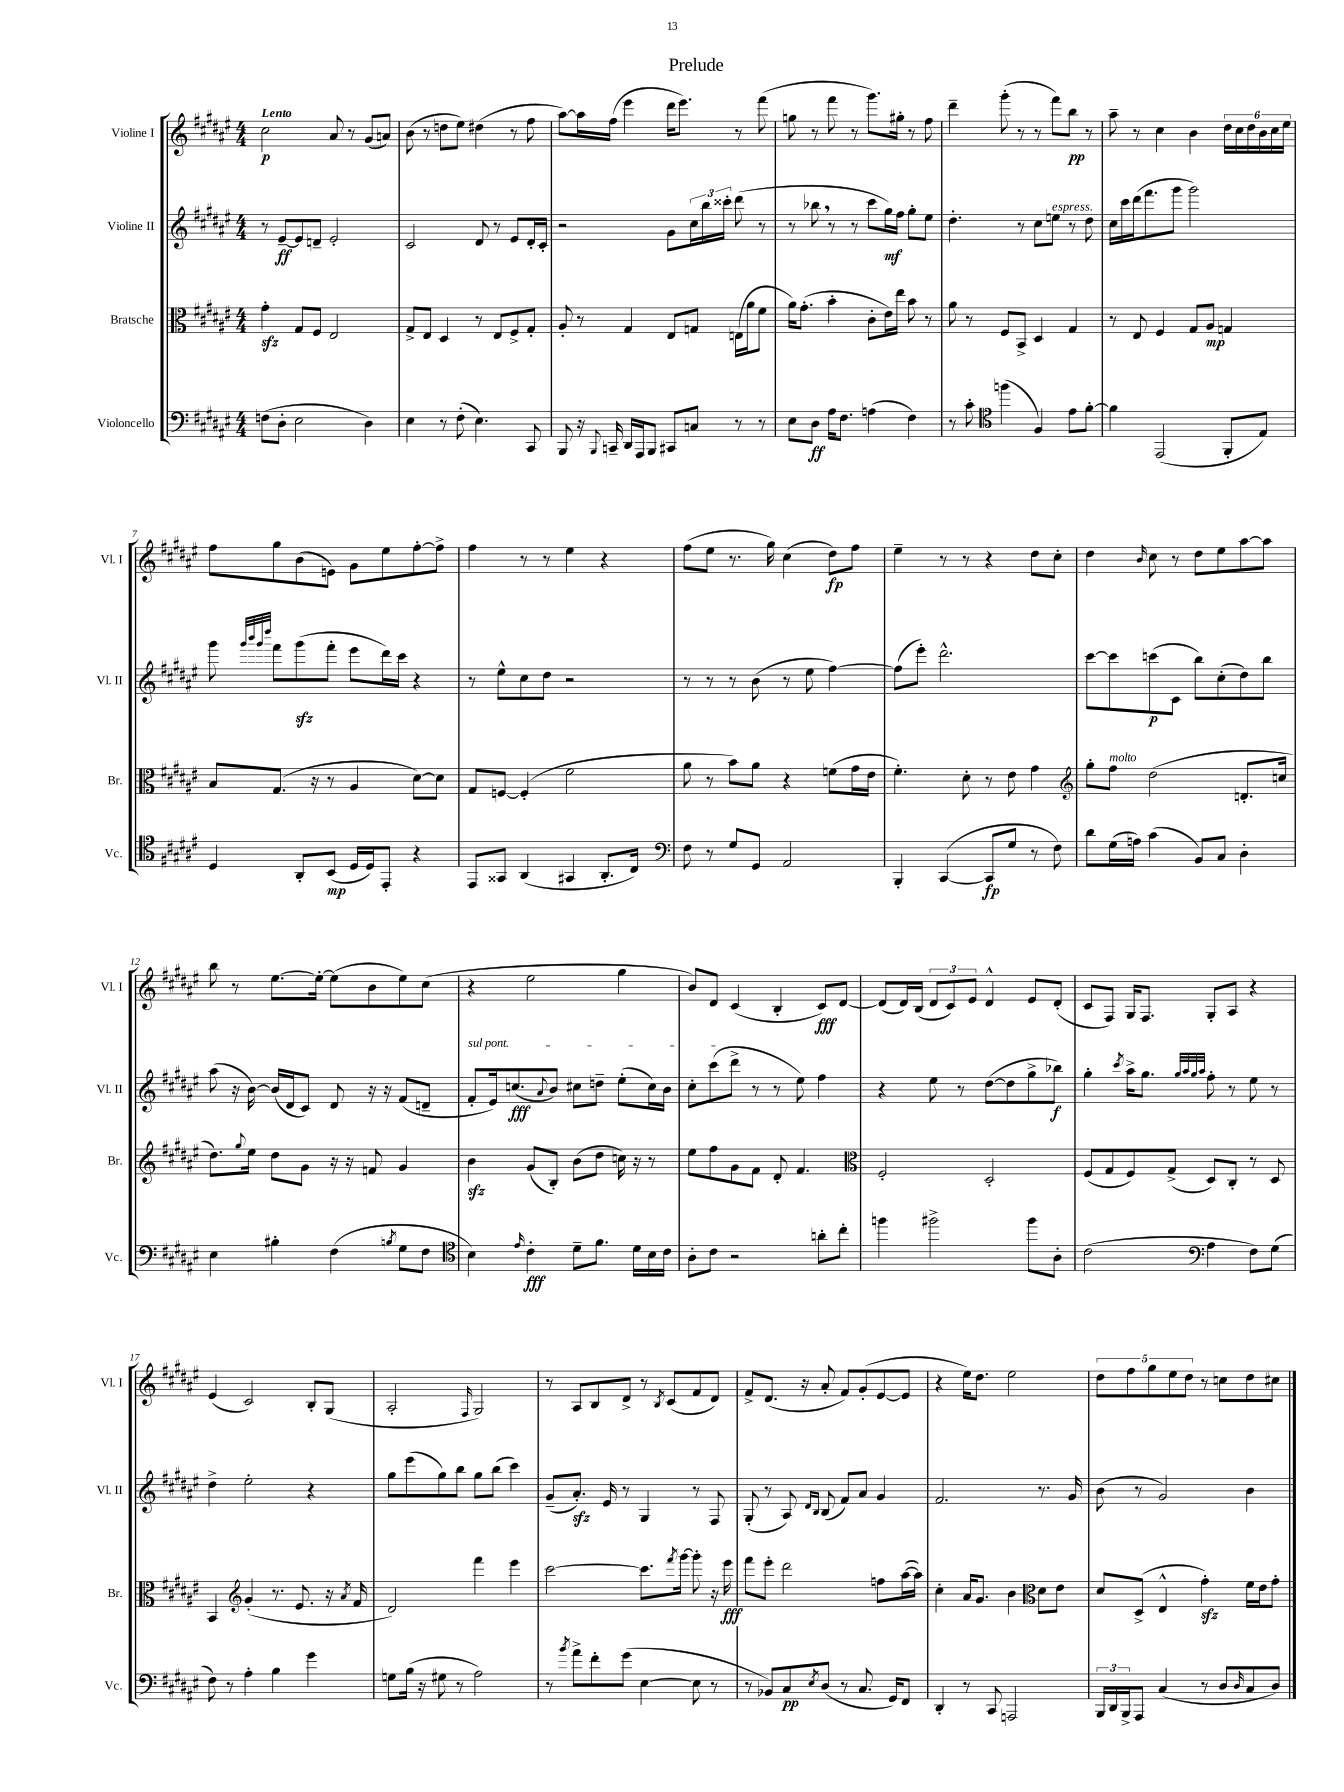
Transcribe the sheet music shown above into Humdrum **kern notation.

**kern	**dynam	**kern	**dynam	**kern	**dynam	**kern	**dynam
*part4	*part4	*part3	*part3	*part2	*part2	*part1	*part1
*staff4	*staff4	*staff3	*staff3	*staff2	*staff2	*staff1	*staff1
*I"Violoncello	*	*I"Bratsche	*	*I"Violine II	*	*I"Violine I	*
*I'Vc.	*	*I'Br.	*	*I'Vl. II	*	*I'Vl. I	*
*clefF4	*	*clefC3	*	*clefG2	*	*clefG2	*
*k[f#c#g#d#a#e#]	*	*k[f#c#g#d#a#e#]	*	*k[f#c#g#d#a#e#]	*	*k[f#c#g#d#a#e#]	*
*M4/4	*	*M4/4	*	*M4/4	*	*M4/4	*
=1	=1	=1	=1	=1	=1	=1	=1
!	!	!	!	!	!	!LO:TX:a:B:t=Lento	!
(8Fn\L	.	4g#zz'\	.	8r	.	2cc#\	p
8D#'\J	.	.	.	[8e#~/L	ff	.	.
2E#\	.	8G#/L	.	8e#/]	.	.	.
.	.	8F#/J	.	8dn~/J	.	.	.
.	.	2E#/	.	2e#'/	.	8a#/	.
.	.	.	.	.	.	8r	.
4D#\)	.	.	.	.	.	(8g#/L	.
.	.	.	.	.	.	8an/J)	.
=2	=2	=2	=2	=2	=2	=2	=2
4E#\	.	8G#^/L	.	2c#/	.	(8b\	.
.	.	8E#/J	.	.	.	8r	.
8r	.	4D#/	.	.	.	8ddn\L	.
(8F#'\	.	.	.	.	.	8ee#\J)	.
4.E#\)	.	8r	.	8d#/	.	(4dd#X\	.
.	.	8E#/L	.	8r	.	.	.
.	.	8F#^/	.	8e#/L	.	8r	.
8CC#/	.	8G#'/J	.	16d#'/L	.	8ff#\	.
.	.	.	.	16c#'/JJ	.	.	.
=3	=3	=3	=3	=3	=3	=3	=3
8BBB/	.	8A#'/	.	2r	.	[8aa#\L)	.
16r	.	8r	.	.	.	16aa#\L]	.
8qqBBB/	.	.	.	.	.	.	.
16CCn~/	.	.	.	.	.	(16ff#\JJ	.
16DD#/LL	.	4G#/	.	.	.	4eee#\	.
16AAA#/J	.	.	.	.	.	.	.
8BBB/J	.	.	.	.	.	.	.
8CC#X/L	.	8E#/L	.	8g#\L	.	16ddd#\KL	.
.	.	.	.	.	.	8.eee#\J)	.
8Cn/J	.	8Gn/J	.	24cc#\L	.	.	.
.	.	.	.	24bb\	.	.	.
.	.	.	.	24ccc##X'\JJ	.	.	.
8r	.	(16En\LL	.	(8ddd#\	.	8r	.
.	.	16a#\J	.	.	.	.	.
8r	.	8f#\J	.	8r	.	(8fff#\	.
=4	=4	=4	=4	=4	=4	=4	=4
8E#\L	.	16a#\KL)	.	8r	.	8ggn\	.
.	.	(8.g#'\J	.	.	.	.	.
8D#\J	ff	.	.	8bb-X,\	.	8r	.
16A#\KL	.	4b'\	.	8r	.	8fff#\	.
8.F#\J	.	.	.	.	.	.	.
.	.	.	.	8r	.	8r	.
(4An\	.	8c#'\L	.	8ccc#\L	.	8.ggg#\L)	.
.	.	16e#\L)	.	16gg#\L)	mf	.	.
.	.	16ee#\JJ	.	16ff#\JJ	.	16gg#X'\Jk	.
4F#\)	.	8b\	.	8gg#'\L	.	8r	.
.	.	8r	.	8ee#\J	.	8ff#\	.
=5	=5	=5	=5	=5	=5	=5	=5
8r	.	8a#\	.	4.dd#'\	.	4ddd#~\	.
8c#'\	.	8r	.	.	.	.	.
*clefC4	*	*	*	*	*	*	*
(4ffn\	.	8F#/L	.	.	.	(8ggg#'\	.
.	.	8BB^/J	.	8r	.	8r	.
4F#/)	.	4D#/	.	8cc#\L	.	8r	.
!	!	!	!	!LO:TX:a:i:t=espress.	!	!	!
.	.	.	.	8een\J	.	8fff#\L)	.
8e#\L	.	4G#/	.	8r	.	8bb\J	pp
[8f#'\J	.	.	.	8dd#\	.	8r	.
=6	=6	=6	=6	=6	=6	=6	=6
4f#\]	.	8r	.	16cc#\LL	.	8aa#~\	.
.	.	.	.	16ccc#\	.	.	.
.	.	8E#/	.	(16ddd#\J	.	8r	.
.	.	.	.	8.fff#\	.	.	.
(2EE#/	.	4F#/	.	.	.	4cc#\	.
.	.	.	.	8ggg#\J	.	.	.
.	.	8G#/L	.	2ggg#\)	.	4b\	.
.	.	8A#/J	mp	.	.	.	.
8FF#'/L	.	4Gn/	.	.	.	24dd#\LL	.
.	.	.	.	.	.	24cc#\	.
.	.	.	.	.	.	24dd#\	.
8E#/J)	.	.	.	.	.	24b\	.
.	.	.	.	.	.	24cc#\	.
.	.	.	.	.	.	24ee#\JJ	.
!!LO:LB:g=z
=7	=7	=7	=7	=7	=7	=7	=7
4D#/	.	8B/L	.	8ggg#\	.	8ff#\L	.
.	.	.	.	32qqggg#/LLL	.	.	.
.	.	.	.	32qqbbb/	.	.	.
.	.	.	.	32qqggg#/	.	.	.
.	.	.	.	32qqdddd#/JJJ	.	.	.
.	.	(8.G#/J	.	8fff#\L	.	8gg#\	.
8AA#'/L	.	.	.	(8ggg#zz\	.	(8b\	.
.	.	16r	.	.	.	.	.
(8BB/J	mp	8r	.	8fff#'\J	.	8en\J)	.
16D#/LL	.	4A#/	.	8eee#\L	.	8g#\L	.
16D#/J)	.	.	.	.	.	.	.
8EE#'/J	.	.	.	16ddd#\L)	.	8ee#\	.
.	.	.	.	16ccc#\JJ	.	.	.
4r	.	[8d#\L)	.	4r	.	[8ff#'\	.
.	.	8d#\J]	.	.	.	8ff#^\J]	.
=8	=8	=8	=8	=8	=8	=8	=8
8EE#/L	.	8G#/L	.	8r	.	4ff#\	.
8GG##X/J	.	[8Fn/J	.	8ee#^^\L	.	.	.
(4AA#/	.	(4F'/]	.	8cc#\	.	8r	.
.	.	.	.	8dd#\J	.	8r	.
4GG#X/	.	2f#\	.	2r	.	4ee#\	.
8.AA#'/L	.	.	.	.	.	4r	.
16C#/Jk)	.	.	.	.	.	.	.
=9	=9	=9	=9	=9	=9	=9	=9
*clefF4	*	*	*	*	*	*	*
8F#\	.	8a#\	.	8r	.	(8ff#\L	.
8r	.	8r	.	8r	.	8ee#\J	.
8G#/L	.	8b\L)	.	8r	.	8.r	.
8GG#/J	.	8a#\J	.	(8b\	.	.	.
.	.	.	.	.	.	16gg#\)	.
2AA#/	.	4r	.	8r	.	(4cc#\	.
.	.	.	.	8ee#\	.	.	.
.	.	(8fn\L	.	[4ff#\)	.	8dd#\L)	fp
.	.	16g#\L	.	.	.	8ff#\J	.
.	.	16e#\JJ	.	.	.	.	.
=10	=10	=10	=10	=10	=10	=10	=10
4BBB'/	.	4.f#'\)	.	(8ff#\L]	.	4ee#~\	.
.	.	.	.	8eee#'\J)	.	.	.
([4CC#/	.	.	.	2.ddd#^^\	.	8r	.
.	.	8d#'\	.	.	.	8r	.
8CC#/L]	fp	8r	.	.	.	4r	.
8G#/J	.	8e#\	.	.	.	.	.
8r	.	4g#\	.	.	.	8dd#\L	.
8F#\)	.	.	.	.	.	8cc#'\J	.
=11	=11	=11	=11	=11	=11	=11	=11
*	*	*clefG2	*	*	*	*	*
8d#\L	.	8gg#'\L	.	[8ccc#\L	.	4dd#\	.
!	!	!LO:TX:a:i:t=molto	!	!	!	!	!
(16G#\L	.	8ff#\J	.	8ccc#\]	.	.	.
16An\JJ)	.	.	.	.	.	.	.
.	.	.	.	.	.	16qqb/	.
(4c#\	.	(2dd#\	.	(8cccn\	p	8cc#\	.
.	.	.	.	8c#\J	.	8r	.
8BB/L)	.	.	.	8bb\L)	.	8dd#\L	.
8C#/J	.	.	.	(8cc#'\	.	8ee#\	.
4D#'\	.	8.dn'/L	.	8dd#\)	.	[8aa#\	.
.	.	.	.	8bb\J	.	8aa#\J]	.
.	.	16ccn/Jk	.	.	.	.	.
!!LO:LB:g=z
=12	=12	=12	=12	=12	=12	=12	=12
4E#\	.	8.dd#\L)	.	(8aa#\	.	8bb\	.
.	.	.	.	16r	.	8r	.
.	.	8qqgg#/	.	.	.	.	.
.	.	16ee#\Jk	.	[16b\)	.	.	.
4B#X'\	.	8dd#\L	.	(16b/LL]	.	[8.ee#\L	.
.	.	.	.	16d#/J	.	.	.
.	.	8g#\J	.	8c#/J)	.	.	.
.	.	.	.	.	.	16ee#'\Jk_	.
(4F#\	.	16r	.	8d#/	.	(8ee#\L]	.
.	.	16r	.	.	.	.	.
.	.	8fn/	.	16r	.	8b\	.
.	.	.	.	16r	.	.	.
8qBn/	.	.	.	.	.	.	.
8G#\L	.	4g#/	.	(8f#/L	.	8ee#\)	.
8F#\J	.	.	.	8dn~/J	.	(8cc#\J	.
=13	=13	=13	=13	=13	=13	=13	=13
*clefC4	*	*	*	*	*	*	*
!	!	!	!	!LO:TX:a:i:t=sul pont.	!	!	!
4B\)	.	4bzz\	.	8f#'/L	.	4r	.
.	.	.	.	16e#/k)	.	.	.
.	.	.	.	(8.ccn/	fff	.	.
16qqe#/	.	.	.	.	.	.	.
4c#'\	fff	(8g#/L	.	.	.	2ee#\	.
.	.	.	.	8qqa#/	.	.	.
.	.	8B'/J)	.	8b/J)	.	.	.
8d#~\L	.	(8b\L	.	8cc#X\L	.	.	.
8.f#\J	.	8dd#\J	.	8ddn~\J	.	.	.
.	.	16ccn\)	.	(8ee#'\L	.	4gg#\	.
16d#\LL	.	16r	.	.	.	.	.
16B\	.	8r	.	16cc#\L)	.	.	.
16c#\JJ	.	.	.	16b\JJ	.	.	.
=14	=14	=14	=14	=14	=14	=14	=14
8A#'\L	.	8ee#\L	.	8cc#'\L	.	8b/L)	.
8c#\J	.	8ff#\	.	(8ccc#\	.	8d#/J	.
2r	.	8g#\	.	8ddd#^\J	.	(4c#/	.
.	.	8f#\J	.	8r	.	.	.
.	.	8d#'/	.	8r	.	4B'/	.
.	.	4.f#/	.	8ee#\)	.	.	.
8an'\L	.	.	.	4ff#\	.	8c#/L)	fff
8cc#'\J	.	.	.	.	.	[8d#/J	.
=15	=15	=15	=15	=15	=15	=15	=15
*	*	*clefC3	*	*	*	*	*
4ffn\	.	2F#'/	.	4r	.	(8d#/L]	.
.	.	.	.	.	.	16d#/L)	.
.	.	.	.	.	.	(16B/JJ	.
2ff#X^\	.	.	.	8ee#\	.	12d#/L	.
.	.	.	.	.	.	12c#/)	.
.	.	.	.	8r	.	.	.
.	.	.	.	.	.	12e#/J	.
.	.	2D#'/	.	([8dd#\L	.	4d#^^/	.
.	.	.	.	8dd#\]	.	.	.
8ff#\L	.	.	.	8gg#^\	.	8e#/L	.
8A#'\J	.	.	.	8bb-X\J)	f	(8d#'/J	.
=16	=16	=16	=16	=16	=16	=16	=16
(2c#\	.	(8F#/L	.	4gg#'\	.	8c#/L	.
.	.	8G#/	.	.	.	8F#/J)	.
.	.	.	.	8qccc#/	.	.	.
.	.	8F#/)	.	16aa#^\KL	.	16G#/KL	.
.	.	.	.	8.gg#\J	.	8.F#/J	.
.	.	(8G#^/J	.	.	.	.	.
*clefF4	*	*	*	*	*	*	*
.	.	.	.	32qqgg#/LLL	.	.	.
.	.	.	.	32qqaa#/	.	.	.
.	.	.	.	32qqgg#/	.	.	.
.	.	.	.	32qqaa#/JJJ	.	.	.
4A#\	.	8D#/L)	.	8ff#'\	.	8G#'/L	.
.	.	8C#'/J	.	8r	.	8A#/J	.
8F#\L)	.	8r	.	8ee#\	.	4r	.
(8G#\J	.	8D#/	.	8r	.	.	.
!!LO:LB:g=z
=17	=17	=17	=17	=17	=17	=17	=17
8F#\)	.	4BB/	.	4dd#^\	.	(4e#/	.
8r	.	.	.	.	.	.	.
*	*	*clefG2	*	*	*	*	*
4A#'\	.	(4g#'/	.	2ee#'\	.	2c#/)	.
4B\	.	8.r	.	.	.	.	.
.	.	8.e#/	.	.	.	.	.
4g#\	.	.	.	4r	.	8B'/L	.
.	.	16r	.	.	.	(8G#/J	.
.	.	8qa#/	.	.	.	.	.
.	.	16f#/	.	.	.	.	.
=18	=18	=18	=18	=18	=18	=18	=18
8Gn\L	.	2d#/)	.	8gg#\L	.	2A#'/	.
(16B\Jk	.	.	.	(8eee#\	.	.	.
16r	.	.	.	.	.	.	.
8G#X\	.	.	.	8gg#\)	.	.	.
8r	.	.	.	8bb\J	.	.	.
.	.	.	.	.	.	16qqF#/	.
2A#\)	.	4fff#\	.	8gg#\L	.	2G#/)	.
.	.	.	.	(8bb\J	.	.	.
.	.	4eee#\	.	4ccc#\)	.	.	.
=19	=19	=19	=19	=19	=19	=19	=19
8r	.	[2ccc#\	.	(8g#~/L	.	8r	.
8qb/	.	.	.	.	.	.	.
8a#^\L	.	.	.	8.a#zz'/J)	.	8A#/L	.
8f#'\	.	.	.	.	.	8B/	.
.	.	.	.	16e#/	.	.	.
(8g#\J	.	.	.	8r	.	8d#^/J	.
[4E#\	.	8.ccc#\L]	.	4G#/	.	8r	.
.	.	.	.	.	.	8qB/	.
.	.	.	.	.	.	(8c#/L	.
.	.	8qfff#/	.	.	.	.	.
.	.	[16ggg#\Jk	.	.	.	.	.
8E#\]	.	8ggg#'\]	.	8r	.	8f#/	.
8r	.	16r	.	8F#/	.	8d#/J)	.
.	.	16eee#\	fff	.	.	.	.
=20	=20	=20	=20	=20	=20	=20	=20
8r	.	8fff#\L	.	(8G#'/	.	8f#^/L	.
8BB-X/L)	.	8eee#'\J	.	8r	.	(8.d#/J	.
8C#/	pp	2ddd#\	.	8A#/)	.	.	.
.	.	.	.	.	.	16r	.
.	.	.	.	16qqd#/LL	.	.	.
8qE#/	.	.	.	16qqB/JJ	.	.	.
(8D#/J	.	.	.	(8B/	.	8a#'/	.
8r	.	.	.	8f#/L)	.	8f#/L)	.
8.C#/	.	.	.	8a#/J	.	(8g#'/	.
.	.	8ffn\L	.	4g#/	.	[8e#/	.
16GG#/KL)	.	.	.	.	.	.	.
8FF#/J	.	([16aa#\L	.	.	.	8e#/J]	.
.	.	16aa#\JJ])	.	.	.	.	.
=21	=21	=21	=21	=21	=21	=21	=21
4DD#'/	.	4cc#'\	.	2.f#/	.	4r	.
8r	.	16a#/KL	.	.	.	16ee#\KL)	.
.	.	8.g#/J	.	.	.	8.dd#\J	.
8CC#/	.	.	.	.	.	.	.
2AAAn/	.	4b\	.	.	.	2ee#\	.
*	*	*clefC3	*	*	*	*	*
.	.	8d#\L	.	8.r	.	.	.
.	.	8e#\J	.	.	.	.	.
.	.	.	.	16g#/	.	.	.
=22	=22	=22	=22	=22	=22	=22	=22
24BBB/LL	.	8d#/L	.	(8b\	.	10dd#\L	.
24DD#/	.	.	.	.	.	.	.
24BBB^/J	.	.	.	.	.	.	.
.	.	.	.	.	.	10ff#\	.
8AAA#/J	.	(8D#^/J	.	8r	.	.	.
.	.	.	.	.	.	10gg#\	.
(4C#/	.	4E#^^/	.	2g#/)	.	.	.
.	.	.	.	.	.	10ee#\	.
.	.	.	.	.	.	10dd#\J	.
8r	.	4g#zz'\)	.	.	.	8r	.
8D#/L	.	.	.	.	.	8ccn\L	.
16qqD#/	.	.	.	.	.	.	.
8C#/	.	16f#\LL	.	4b\	.	8dd#\	.
.	.	16e#\J	.	.	.	.	.
8D#/J)	.	8g#'\J	.	.	.	8cc#X\J	.
==	==	==	==	==	==	==	==
*-	*-	*-	*-	*-	*-	*-	*-
